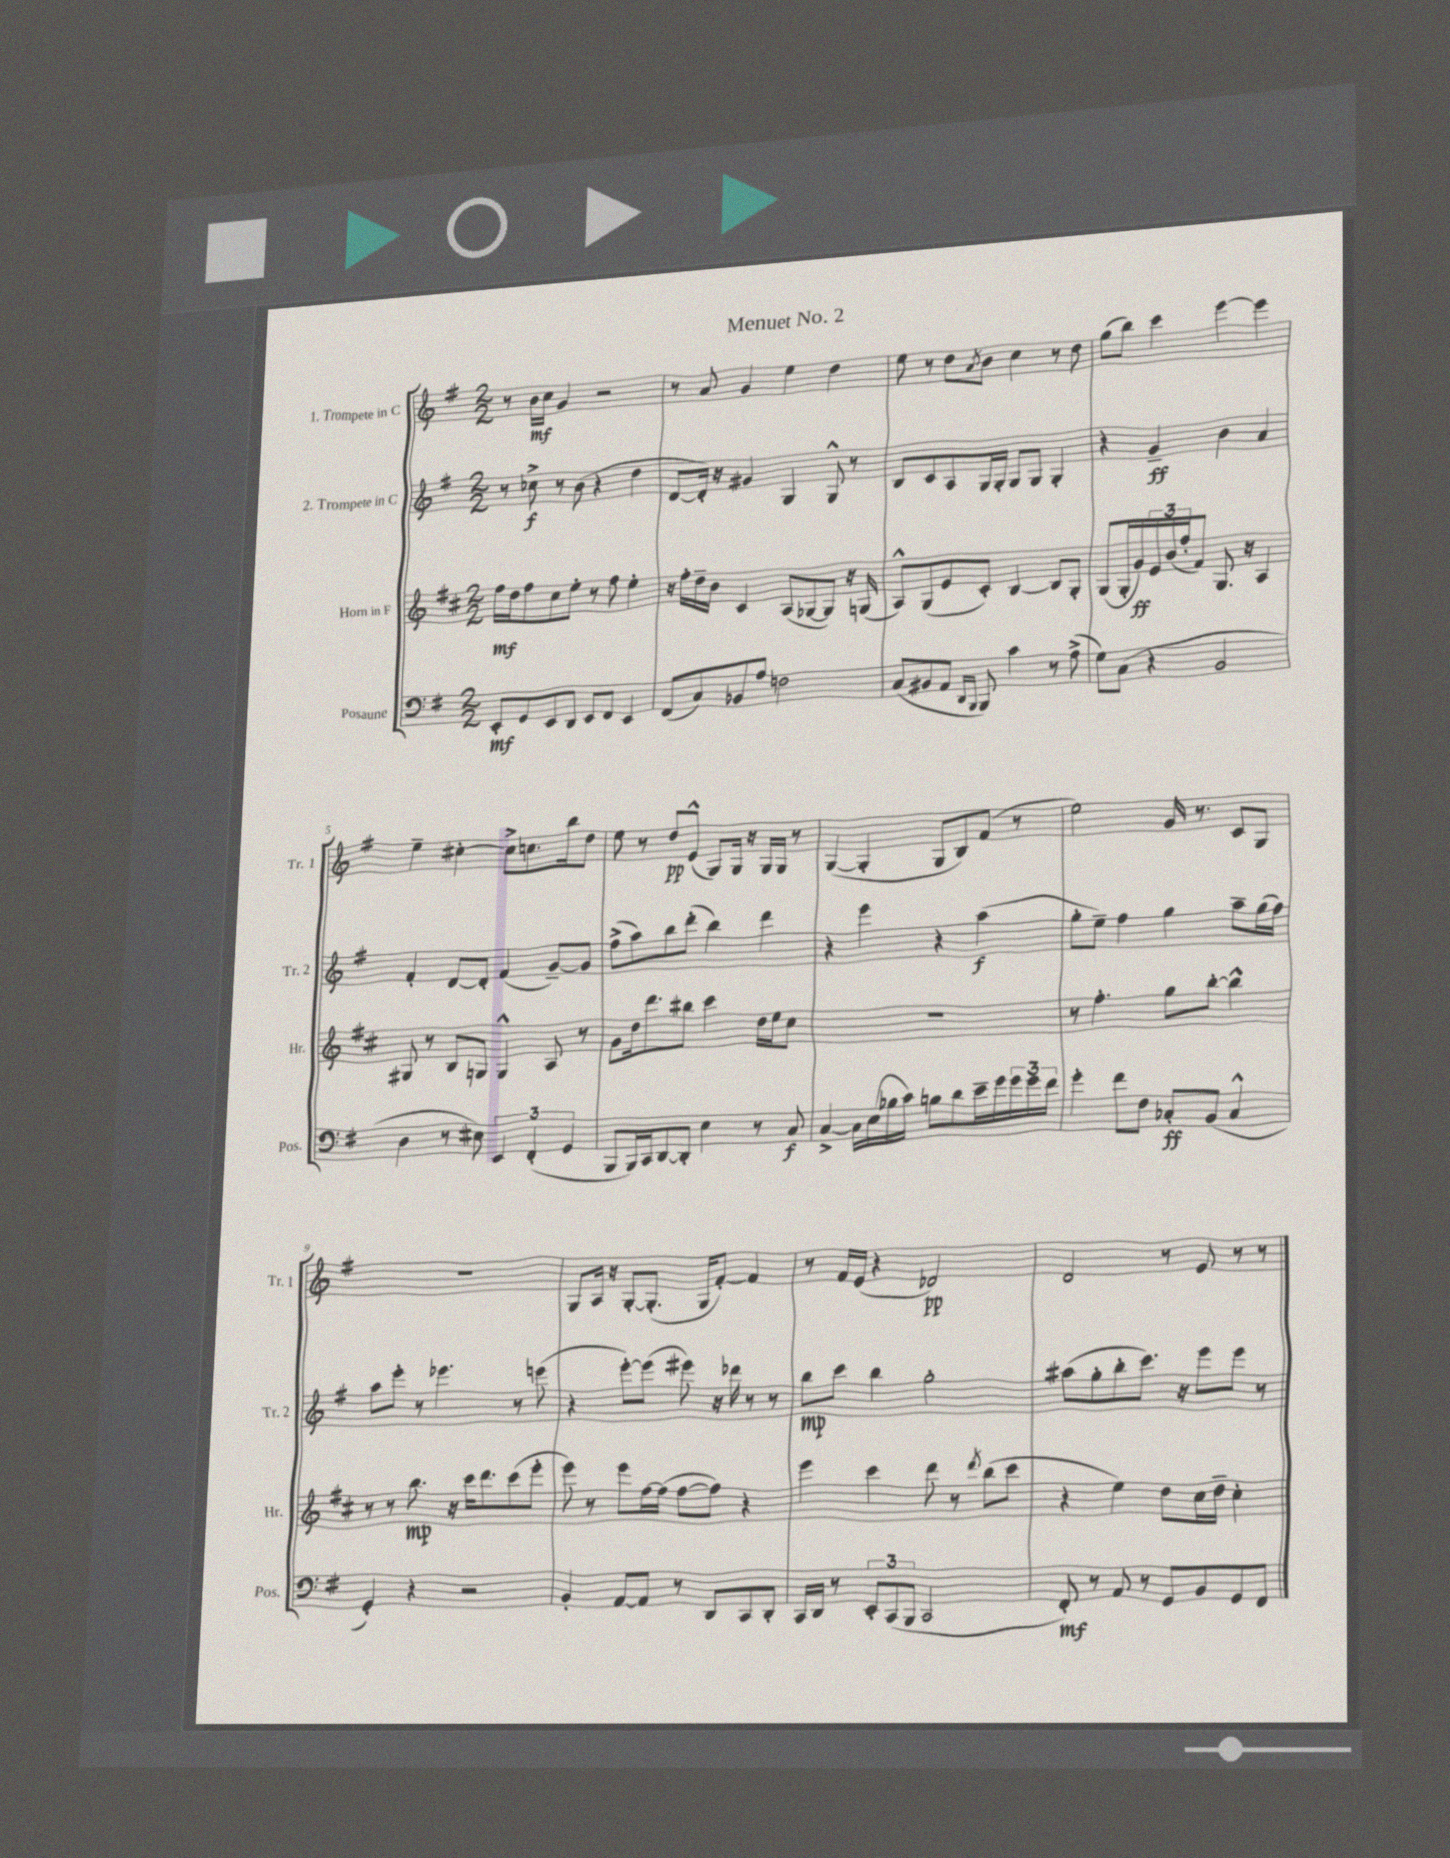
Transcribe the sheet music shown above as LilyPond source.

\header { title = "Menuet No. 2" }
<<
\new StaffGroup <<
\new Staff = "s0" \with { instrumentName = "1. Trompete in C" shortInstrumentName = "Tr. 1" } {
    \clef treble \key g \major \numericTimeSignature \time 2/2
    r8 b'16\mf c''16 g'4 r2 |
    r8 a'8 g'4 e''4 d''4 |
    e''8 r8 d''8 \acciaccatura { a'8 } b'8 c''4 r8 d''8 |
    g''8( b''8) c'''4 e'''4~ e'''4 |
    e''4-- cis''4~-. cis''8-> c''8. b''16 d''8 |
    e''8 r8 d''8\pp e'8-^( g8) g16 r16 g16 g16 r8 |
    g4~( g4-. g8 b8) fis'8( r8 |
    e''2) g'16 r8. c'8 g8 |
    r1 |
    g8 a16 r16 g8~-. g8.-.( g16 fis'8~-.) fis'4 |
    r8 fis'16 e'16( r4 des'2\pp) |
    d'2 r8 e'8 r8 r8 \bar "|." |
}
\new Staff = "s1" \with { instrumentName = "2. Trompete in C" shortInstrumentName = "Tr. 2" } {
    \clef treble \key g \major \numericTimeSignature \time 2/2
    r8 ces''8->\f r8 b'8( r4 d''4 |
    d'8~ d'16-.) r16 gis'4 g4 g8-^ r8 |
    b8 c'8 a8 g16 g16-. g8 g8 g4-. |
    r4 g'4--\ff b'4 a'4 |
    fis'4-. d'8~ d'8-. fis'4( g'8~--) g'8 |
    fis''8->( a''8) b''8 d'''8-.( b''4) d'''4 |
    r4 e'''4 r4 a''4\f( |
    g''8-. e''8--) fis''4 g''4 a''8-- g''16( fis''16) |
    a''8 e'''8-. r8 ees'''4. r8 e'''8( |
    r4 e'''8~-.) e'''8( eis'''8) r16 des'''16 r8 r8 |
    b''8\mp c'''8 b''4 g''2-. |
    ais''8( g''8-. b''8-. c'''8.) r16 e'''8 e'''8 r8 \bar "|." |
}
\new Staff = "s2" \with { instrumentName = "Horn in F" shortInstrumentName = "Hr." } {
    \clef treble \key d \major \numericTimeSignature \time 2/2
    fis''16\mf d''16 fis''8 cis''8 e''8-. r8 fis''8 e''4-. |
    r16 fis''16-. d''16-- b'16 cis'4 a8( ges8~ ges8) r16 g16( |
    a8-^) g8( e'8 cis'8-.) b4~ b8 g8-. |
    g8( g16-. g'16\ff) \tuplet 3/2 { e'16 b'16( fis''16-. } fis'8) g8. r16 a4 |
    gis8 r8 b8 g8 g4-^ a8 r8 |
    g'8 d''16 d'''8. bis''8 cis'''4 d''16 e''16 cis''8 |
    r1 |
    r8 fis''4.-. g''8 b''8~-. b''4-^ |
    r8 r8 b''8.\mp r16 cis'''16 d'''8. cis'''8( e'''8-. |
    e'''8) r8 e'''8 fis''16~ fis''16( fis''8~ fis''8) r4 |
    e'''4 cis'''4 d'''8 r8 \acciaccatura { d'''8 } b''8( cis'''8 |
    r4 e''4) d''8 cis''16 d''16-- cis''4-. \bar "|." |
}
\new Staff = "s3" \with { instrumentName = "Posaune" shortInstrumentName = "Pos." } {
    \clef bass \key g \major \numericTimeSignature \time 2/2
    e,8-.\mf g,8 e,8 d,8 e,8 fis,8 e,4 |
    fis,8( c8) bes,8 a8 f2 |
    c8( bis,8 a,8 \grace { d,16 b,,16 } b,,8) c'4 r8 a8->( |
    g8) c8( r4 b,2 |
    d4 r8 eis8) \tuplet 3/2 { e,4 fis,4-.( g,4 } |
    b,,8 b,,16) c,16 d,8~ d,8-. e4 r8 c8\f |
    c4~-> c16 e16( bes16 c'16) b8 d'8 e'16-- g'16 \tuplet 3/2 { g'16 g'16 fis'16 } |
    g'4-. fis'8 fis8 ces8-.\ff b,8( ces4-^ |
    g,4-.) r4 r2 |
    b,4-. a,8~ a,8 r8 d,8 c,8 d,8-. |
    c,16 d,16 r8 \tuplet 3/2 { e,8-. c,8( b,,8 } c,2 |
    fis,8-.\mf) r8 a,8 r8 g,8 b,8 g,8 fis,8 \bar "|." |
}
>>
>>
